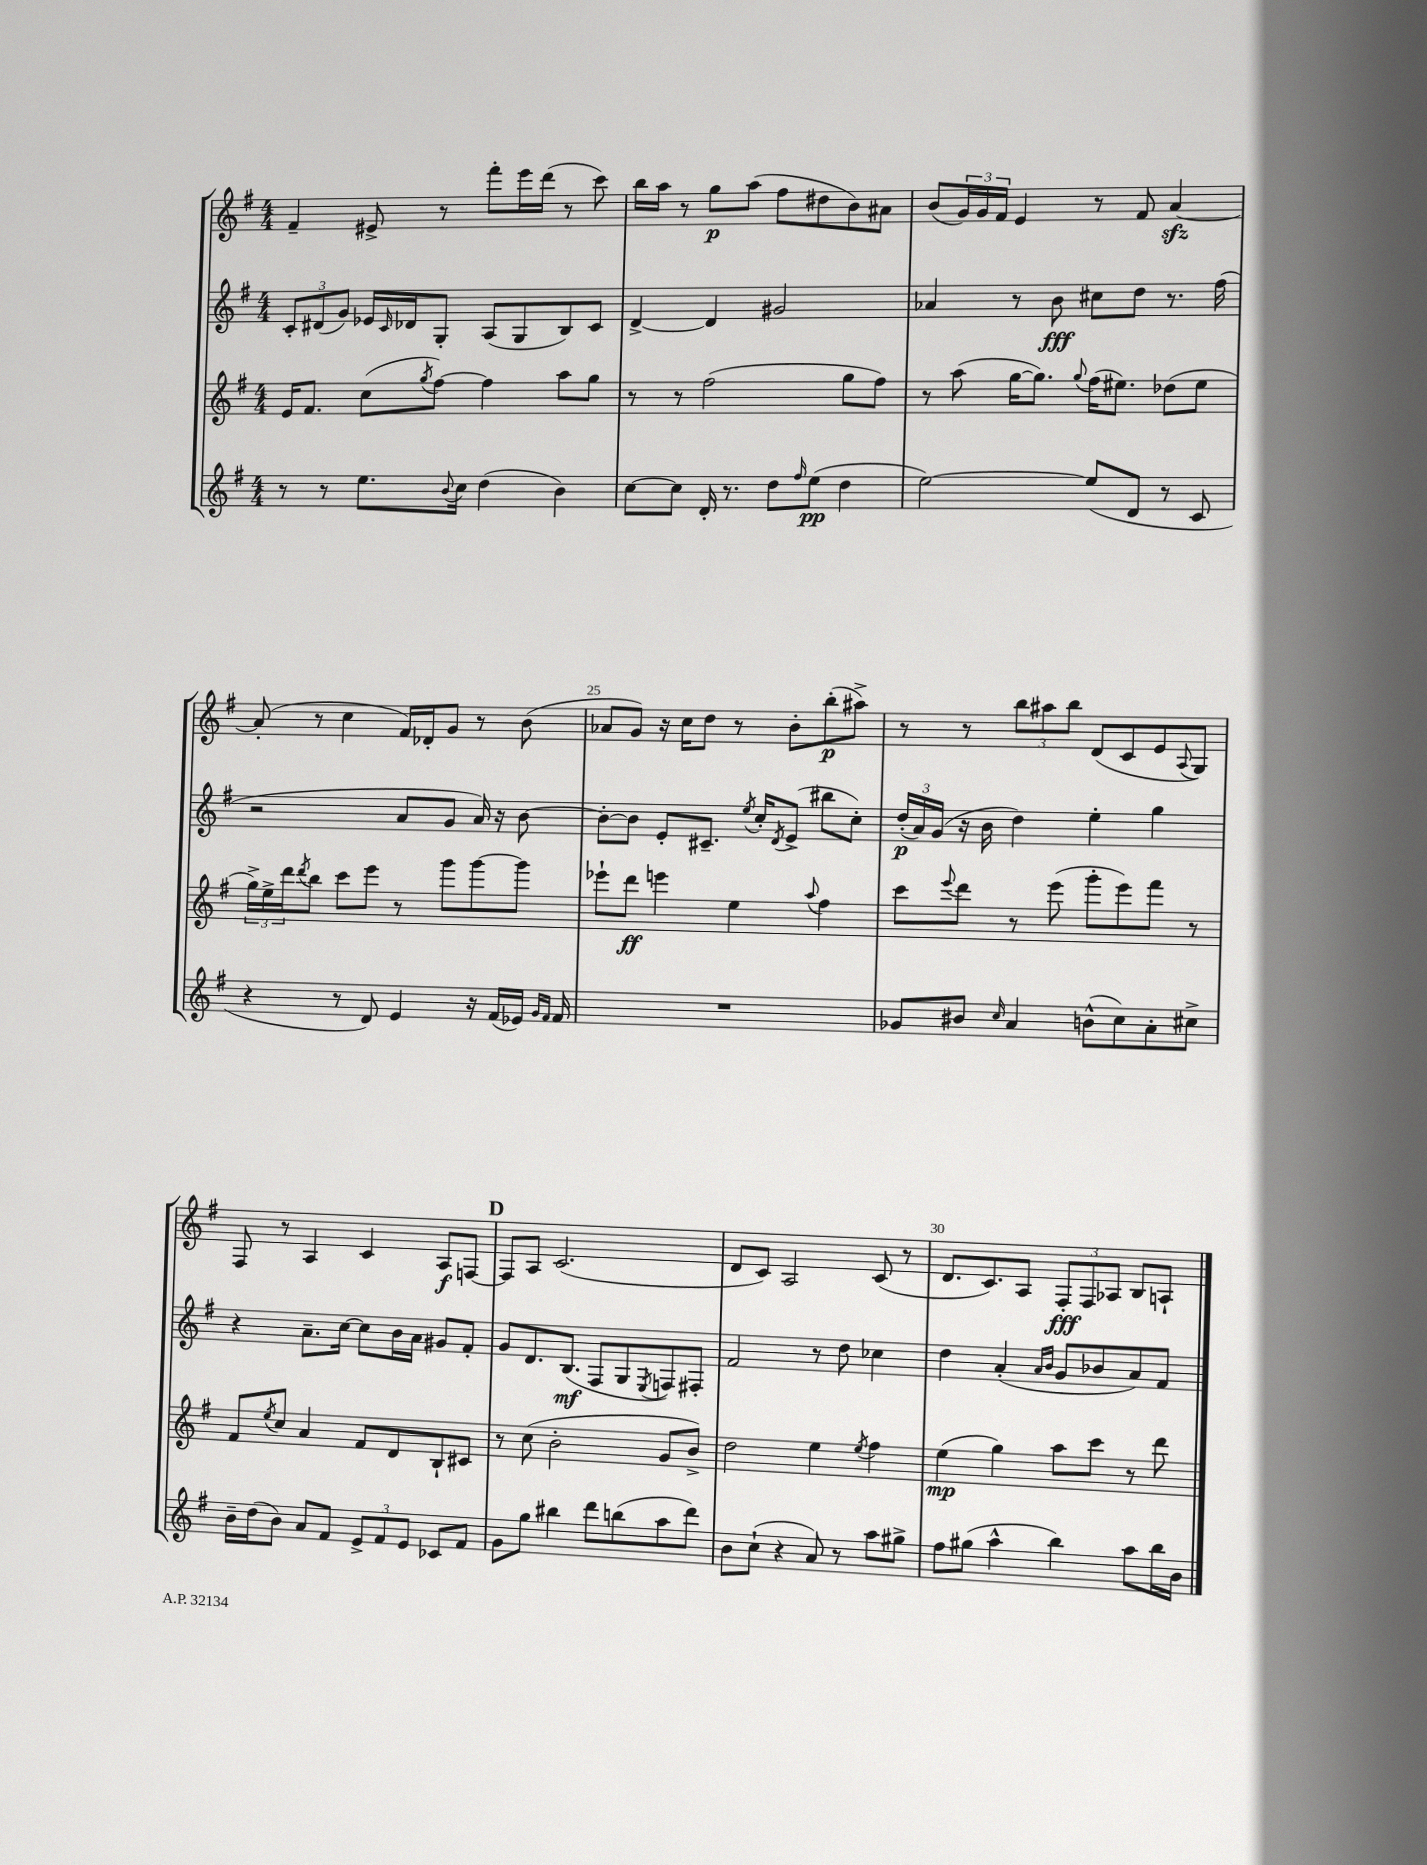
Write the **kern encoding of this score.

**kern	**kern	**kern	**kern
*staff4	*staff3	*staff2	*staff1
*clefG2	*clefG2	*clefG2	*clefG2
*k[f#]	*k[f#]	*k[f#]	*k[f#]
*M4/4	*M4/4	*M4/4	*M4/4
8r	16e	12c'	4f#~
.	8.f#	.	.
.	.	(12d#	.
8r	.	.	.
.	.	12g)	.
8.ee	(8cc	16e-	8e#^
.	.	16qqc	.
.	.	16d-	.
.	8qgg	.	.
.	[8ff#)	8G'	8r
8qqb	.	.	.
16cc	.	.	.
(4dd	4ff#]	(8A	8fff#'
.	.	8G	16eee
.	.	.	(16ddd
4b)	8aa	8B)	8r
.	8gg	8c	8ccc)
=	=	=	=
[8cc	8r	[4d^	16bb
.	.	.	16aa
8cc]	8r	.	8r
16d'	(2ff#	4d]	8gg
8.r	.	.	.
.	.	.	(8aa
8dd	.	2g#	8ff#
16qqff#	.	.	.
(8ee	.	.	8dd#
4dd	8gg	.	8b)
.	8ff#)	.	8a#
=	=	=	=
[2ee)	8r	4a-	(8b
.	(8aa	.	24g)
.	.	.	24g
.	.	.	24f#
.	[16gg	8r	4e
.	8.gg])	.	.
.	.	8b	.
.	8qqgg	.	.
(8ee]	(16ff#	8cc#	8r
.	8.ee#)	.	.
8d	.	8dd	8f#
8r	(8dd-	8.r	[4a
8c	8ee#	.	.
.	.	(16ff#	.
=	=	=	=
4r	24gg^)	2r	(8a']
.	24ee^	.	.
.	24ddd	.	.
.	8qddd	.	.
.	8bb	.	8r
8r	8ccc	.	4cc
8d)	8eee	.	.
4e	8r	8a	16f#)
.	.	.	16d-'
.	8ggg	8g	8g
16r	[8ggg	16a)	8r
(16f#	.	16r	.
16e-)	8ggg]	[8b	(8b
16qqg	.	.	.
16qqf#	.	.	.
16f#	.	.	.
=	=	=	=
1r	8eee-`	8b'_	8a-
.	8ddd	8b]	8g)
.	4eee	8e'	16r
.	.	.	16cc
.	.	8.c#~	8dd
.	4ee	.	8r
.	.	8qee	.
.	.	16cc'	.
.	.	8qd	.
.	.	(8e^	8b'
.	8qqaa	.	.
.	4ff#	8bb#	(8bb'
.	.	8cc')	8aa#^)
=	=	=	=
8g-	8ccc	(24dd'	8r
.	.	24a)	.
.	.	(24g	.
.	8qqeee	.	.
8b#	8ddd	16r	8r
.	.	16b	.
16qqcc	.	.	.
4a	8r	4dd)	12bb
.	.	.	12aa#
.	(8eee	.	.
.	.	.	12bb
(8b^^	8ggg'	4ee'	(8d
8cc)	8eee)	.	8c
8a'	8fff#	4gg	8e
.	.	.	8qqA
8cc#^	8r	.	8G)
=	=	=	=
16b~	8f#	4r	8F#
(16dd	.	.	.
.	8qee	.	.
8b)	8cc	.	8r
8a	4a	8.a~	4A
8f#	.	.	.
.	.	[16cc	.
12e^	8f#	8cc]	4c
12f#	.	.	.
.	8d	16b	.
12e	.	.	.
.	.	16a	.
8c-	8B`	8g#	8A
8f#	8c#	8f#'	[8F
=	=	=	=
8g	8r	8g	8F]
8gg	(8cc	8.d	8A
4bb#	2b'	.	(2.c
.	.	(8.B	.
8ddd	.	8F#	.
(8bb	.	8G	.
.	.	8qE	.
8aa	8g	8F)	.
8ddd)	8b^)	8F#'	.
=	=	=	=
8b	2dd	2f#	8d
(8cc`	.	.	8c)
4r	.	.	2A
8a)	4ee	8r	.
8r	.	8dd	.
.	8qee	.	.
8aa	4ff#	4cc-	(8c
8gg#^	.	.	8r
=	=	=	=
8ff#	(4ee	4dd	8.d
(8gg#	.	.	.
.	.	.	8.c)
4aa^^	4gg)	(4a'	.
.	.	.	8A
.	.	16qqa	.
.	.	16qqb	.
4bb)	8aa	8g	12F#'
.	.	.	12F#
.	8ccc	8b-	.
.	.	.	12A-
8aa	8r	8a)	8B
16bb	8ddd	8f#	8A`
16b	.	.	.
==	==	==	==
*-	*-	*-	*-
